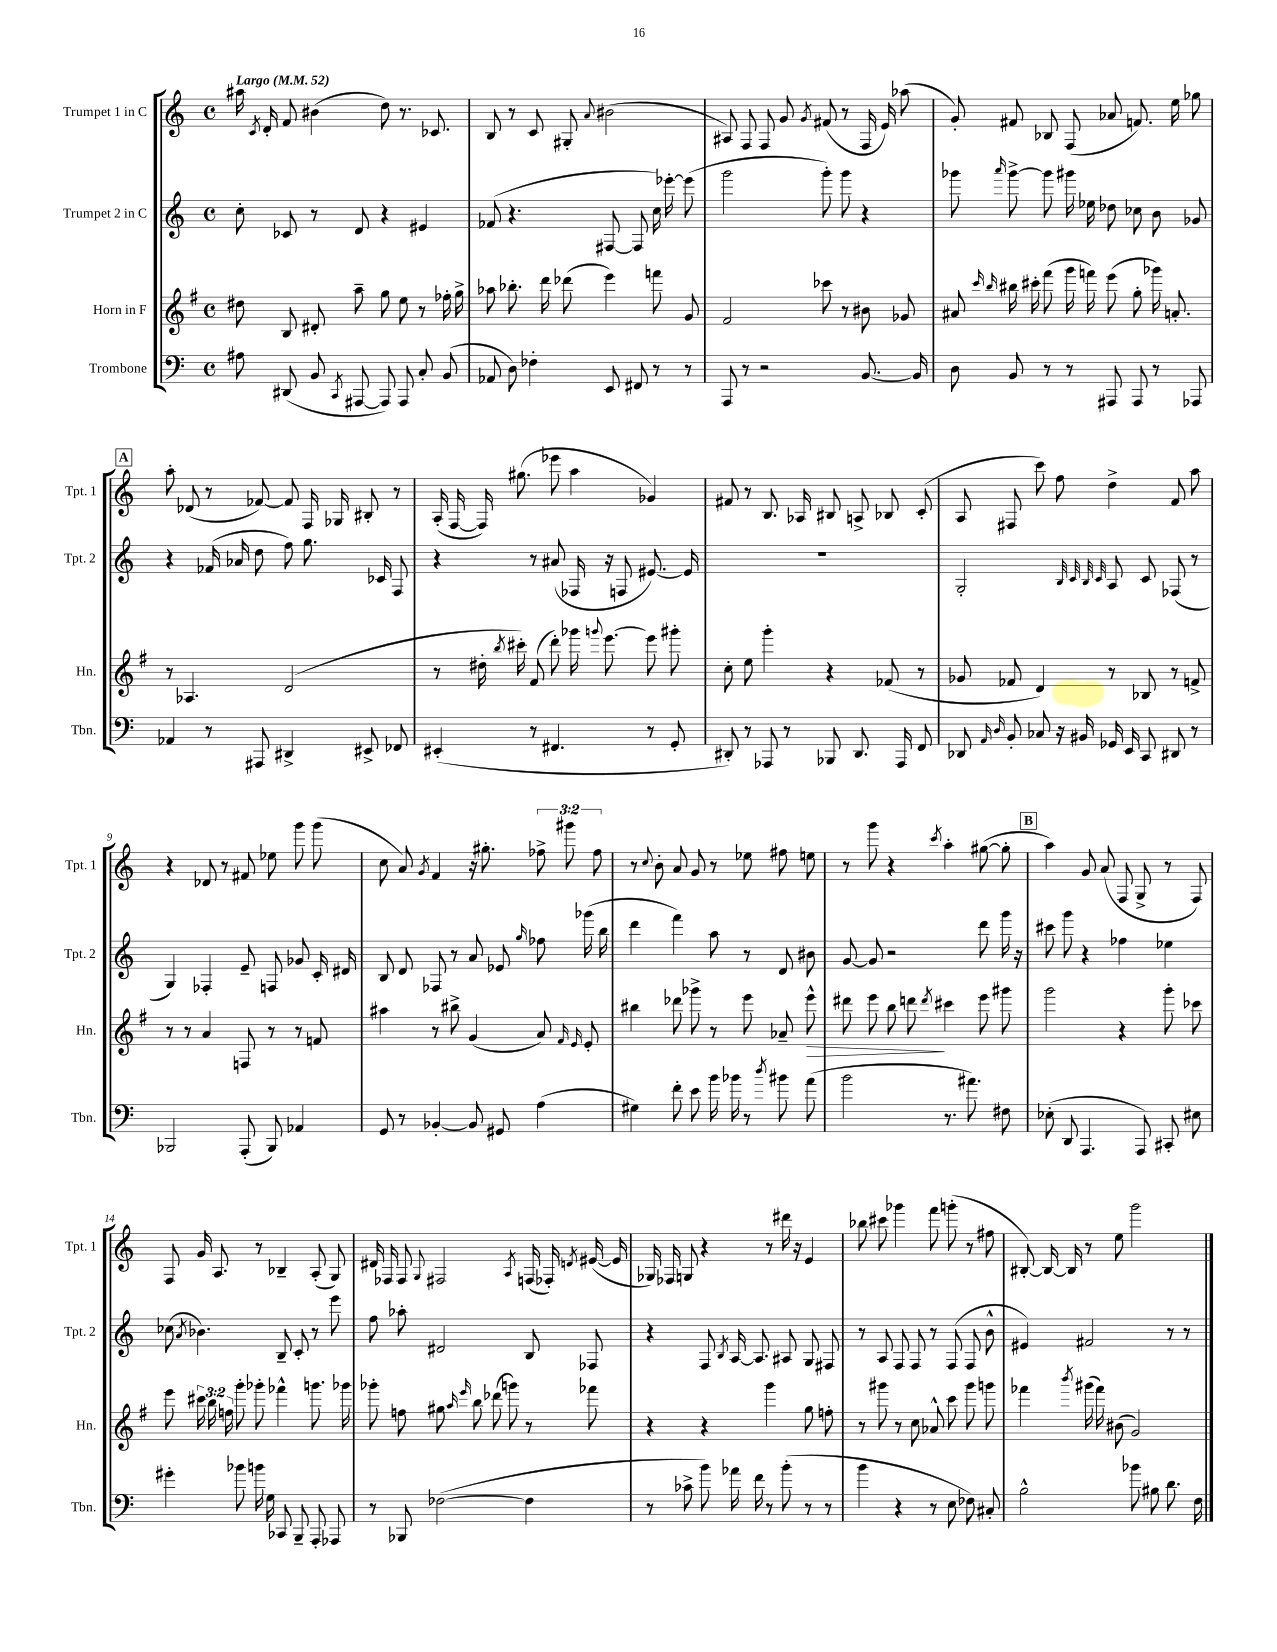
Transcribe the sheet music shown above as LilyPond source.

<<
\new StaffGroup <<
\new Staff = "s0" \with { instrumentName = "Trumpet 1 in C" shortInstrumentName = "Tpt. 1" } {
    \clef treble \key c \major \defaultTimeSignature \time 4/4 \override Staff.TupletNumber.text = #tuplet-number::calc-fraction-text \tempo "Largo" 4 = 52
    \autoBeamOff ais''16 \acciaccatura { c'8 } d'16-. f'8 bis'4( d''8) r8. ces'8. |
    b8 r8 c'8 gis8-. \appoggiatura { a'8 } bis'2( |
    ais8) f8 f8 g'8 \acciaccatura { g'8 } fis'8( r8 f16 e'16) aes''8( |
    g'8-.) fis'8 bes8 f8( aes'8 f'8.) e''16 ges''8 |
    \mark \markup { \box "A" } a''8-. des'8( r8 fes'8~) fes'8 f16 ges16 bis8-. r8 |
    a16-.( f16~ f16) gis''8.( ees'''8 a''4 ges'4) |
    fis'8 r8 b8. aes16 bis8 a8-> bes8 c'8-.( |
    a8 fis8 c'''8) f''8 d''4-> f'8 a''8 |
    r4 des'8 r8 fis'8 ees''8 g'''8 g'''8( |
    c''8 a'8) \acciaccatura { g'8 } f'4 r16 gis''8.-. \tuplet 3/2 { fes''8-> gis'''8 fes''8 } |
    r8 \appoggiatura { c''8 } b'8-. a'8 g'8 r8 ees''8 fis''8 e''8 |
    r8 g'''8 r4 \acciaccatura { c'''8 } a''4-. gis''8~( gis''8-. |
    \mark \markup { \box "B" } a''4) g'8 a'8( f8 g8-> r8 f8) |
    f8 g'16 a8. r8 bes4-- a8-.( g8) |
    dis'16 fes16 fes8 \appoggiatura { g8 } fis2 \acciaccatura { a8 } f16( fes16-.) \acciaccatura { d'8 } eis'16~( eis'16 |
    ges16) fes16 g8 r4 r8 dis'''16 r16 e'4 |
    bes''8 cis'''8 ges'''4 f'''8 g'''8-.( r8 fis''8 |
    bis8~-.) bis16~ bis16 r8 e''8 g'''2 \bar "|." |
}
\new Staff = "s1" \with { instrumentName = "Trumpet 2 in C" shortInstrumentName = "Tpt. 2" } {
    \clef treble \key c \major \defaultTimeSignature \time 4/4
    \autoBeamOff c''8-. ces'8 r8 d'8 r4 eis'4 |
    fes'8( r4. fis8~ fis8 c''16) ees'''16~-. ees'''8( |
    g'''2 g'''8-.) g'''8 r4 |
    ges'''8 \grace { a'''16 } ges'''8~-> ges'''8 gis'''16 ees''16 des''8 ces''8 b'8 ges'8 |
    \mark \markup { \box "A" } r4 fes'16( aes'16 d''8 f''8) g''8. ces'16 f8 |
    r4 r8 ais'8( fes16 r16 f8 eis'8.~) eis'16 |
    R1 |
    g2-. \grace { b32 c'32 b32 c'32 } a8 c'8 fes8( r8 |
    g4) fes4-. e'8-- f8 ges'8 c'16-. dis'16 |
    b8 d'8 fes8 r8 a'8 ees'8 \grace { g''16 } fes''8 ges'''16( b''16 |
    d'''4 f'''4) a''8 r8 d'8 bis'8 |
    g'8~ g'8 r2 d'''8 g'''16 r16 |
    \mark \markup { \box "B" } cis'''8 g'''8 r4 fes''4 ees''4 |
    ces''8( \acciaccatura { a'8 } bes'4.) b8-- c'8-. r8 e'''8 |
    f''8 aes''8-. dis'2 b8 fes8 |
    r4 f8 \acciaccatura { b8 } a16~ a8. ais8 g8 fis8 |
    r8 a8 f8 f8 r8 f8( f8 b'8-^ |
    eis'4) fis'2 r8 r8 \bar "|." |
}
\new Staff = "s2" \with { instrumentName = "Horn in F" shortInstrumentName = "Hn." } {
    \clef treble \key g \major \defaultTimeSignature \time 4/4 \override Staff.TupletNumber.text = #tuplet-number::calc-fraction-text
    \autoBeamOff dis''8 b8 dis'8-. a''8-- g''8 e''8 r8 fes''16-. g''16-> |
    aes''8 bes''8.-. d'''16 des'''8( e'''4) f'''8 g'8 |
    fis'2 ces'''8 r8 bis'8 ges'8 |
    ais'8 \grace { c'''16 b''16 } bis''16 cis'''16-. fis'''8( g'''16 f'''16) e'''8( g''8-. ges'''16) a'8.-. |
    \mark \markup { \box "A" } r8 aes4. d'2( |
    r8 dis''16-. \acciaccatura { b''8 } cis'''16-.) fis'8( d'''8-.) ges'''16 \appoggiatura { g'''8 } e'''8.~ e'''8 gis'''8-. |
    c''8-. e''8 g'''4-. r4 fes'8( r8 |
    ges'8 fes'8 d'4) r8 bes8 r8 f'8-> |
    r8 r8 a'4 f8 r8 r8 f'8 |
    ais''4 r8 bis''8-> g'4( a'8) \grace { fis'16 e'16 } e'8-. |
    bis''4 des'''8 ges'''8-> r8 e'''8 aes'8-- e'''8-^\> |
    dis'''8 e'''8 b''8 d'''8\! \acciaccatura { d'''8 } cis'''4 e'''8 gis'''8 |
    \mark \markup { \box "B" } g'''2 r4 g'''8-. ces'''8 |
    e'''8 \tuplet 3/2 { cis'''16 b''16 f''16 } g'''8-. ges'''8-. fes'''4-^ g'''8. ges'''16 |
    ges'''8-. f''8 gis''8 \grace { a''16 e'''16 } b''8 des'''8( g'''8) r8 fes'''8 |
    r4 r4 g'''4 g''8 f''8-. |
    r8 gis'''8 r8 c''8 aes'8-^ c'''8 gis'''8 g'''8 |
    fes'''4 \acciaccatura { b'''8 } gis'''16( fes'''16) bis'8( g'2) \bar "|." |
}
\new Staff = "s3" \with { instrumentName = "Trombone" shortInstrumentName = "Tbn." } {
    \clef bass \key c \major \defaultTimeSignature \time 4/4
    \autoBeamOff ais8 dis,8( b,8 \acciaccatura { c,8 } ais,,8~ ais,,8) ais,,8 c8-. b,8( |
    aes,8 d8) fes4-. e,8 fis,8 r8 r8 |
    a,,8 r8 r2 b,8.~ b,16 |
    d8 b,8 r8 r8 ais,,8 ais,,8 r8 aes,,8 |
    \mark \markup { \box "A" } aes,4 r8 ais,,8 dis,4-> eis,8-> fes,8 |
    eis,4-.( r8 fis,4. r8 g,8-. |
    dis,8-.) r8 aes,,8 r8 bes,,8 dis,8. aes,,16 f,8 |
    des,8 \grace { a,16 d16 } b,8-. ces8 r16 bis,16 ges,16 e,16 c,8 dis,8 r8 |
    bes,,2 a,,8-.( bes,,8) aes,4 |
    g,8 r8 bes,4~-. bes,8 gis,8 a4( |
    gis4) f'8-. e'8 b'16 bes'16 r8 \acciaccatura { d''8 } bis'8 a'8( |
    b'2 r8. ais'8.) fis8 |
    \mark \markup { \box "B" } ees8-.( d,8 a,,4. a,,8) cis,8-. eis8 |
    gis'4-. bes'8 b'16 g16 ces,8 b,,8-- a,,8-. aes,,8 |
    r8 bes,,8 fes2~( fes4 |
    r8 ces'8-> b'8) aes'16 f'16 r8 b'8-.( r8 r8 |
    b'4 r4 r8 e8 fes8) cis8-. |
    b2-^ bes'8 bis8 d'8. f16 \bar "|." |
}
>>
>>
